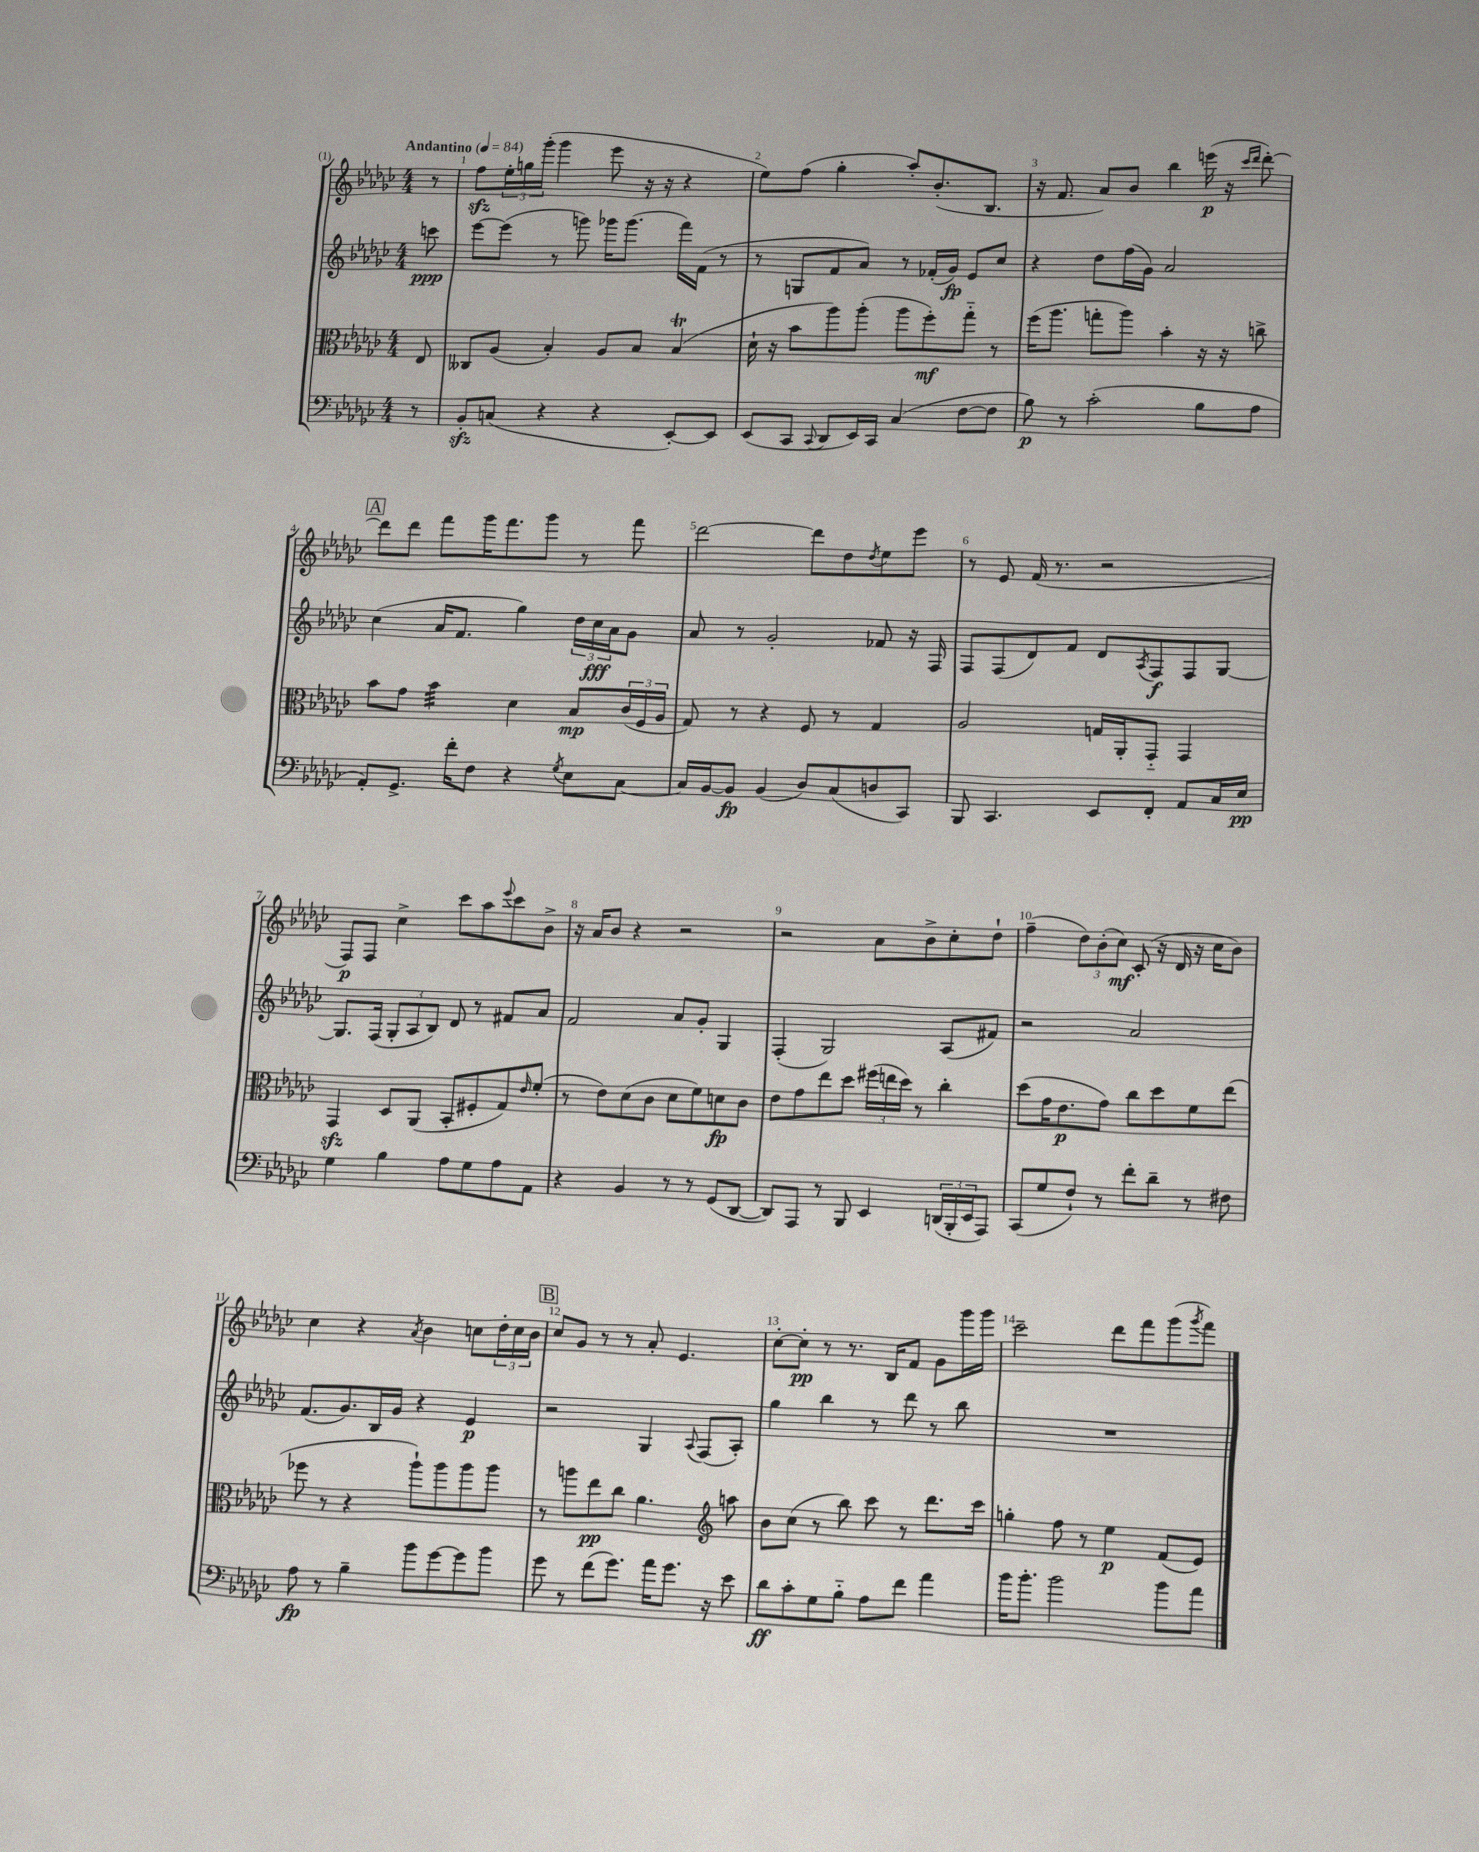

**kern	**kern	**kern	**kern
*staff4	*staff3	*staff2	*staff1
*clefF4	*clefC3	*clefG2	*clefG2
*k[b-e-a-d-g-c-]	*k[b-e-a-d-g-c-]	*k[b-e-a-d-g-c-]	*k[b-e-a-d-g-c-]
*M4/4	*M4/4	*M4/4	*M4/4
*MM84	*MM84	*MM84	*MM84
8r	8E-/	8ccc\	8r
=	=	=	=
8BB-'/L	8C--/L	[8eee-\L	8ff\L
(8C/J	(8A-/J	(8eee-\]J	24ee-'\L
.	.	.	24gg\
.	.	.	(24ggg-'\JJ
4r	4B-'/)	8r	4ggg-\
.	.	8ggg\)	.
4r	8A-/L	16ggg-\LK	8eee-\
.	.	(8.ggg-\J	.
.	8B-/J	.	16r
.	.	.	16r
[8EE-'/L)	(4B-/	16fff\LL)	4r
.	.	(16f\JJ	.
8EE-/]J	.	8r	.
=	=	=	=
(8EE-/L	16d-`\	8r	8ee-\L)
.	16r	.	.
8CC-/J	8b-\L	8G/L	(8ff\J
8qqCC-/	.	.	.
8DD-/L	8aa-\)	8f/	4gg-'\
16EE-/L)	(8aa-'\J	8a-/J)	.
16CC-/JJ	.	.	.
(4C-/	8aa-\L	8r	8aa-'/L)
.	8ff'\)	(16f-'/LL	(8.b-'/
.	.	16g-/JJ)	.
[8F\L	8gg-'~\J	8e-/L	.
.	.	.	8.B-/J
8F\]J	8r	8cc-/J	.
=	=	=	=
8B-\)	(16ff\LK	4r	16r
.	8.aa-\J	.	8.f/
8r	.	.	.
(2c-'\	8gg'\L	8dd-\L	8a-/L)
.	8aa-\J)	(16ff\L	8b-/J
.	.	16g-\JJ)	.
.	4b-'\	2a-/	4bb-\
8B-\L	16r	.	(16eee\
.	16r	.	16r
.	.	.	16qqccc-/LL
.	.	.	16qqddd-/JJ
8A-\J	8cc^\	.	[8ddd-'\)
=	=	=	=
8AA-'/L)	8b-\L	(4cc-\	8ddd-\]L
8.GG-^/J	8g-\J	.	8ddd-\J
.	4b-\	16a-/LK	8fff\L
16f'\LK	.	8.f/J	.
8F\J	.	.	16ggg-\K
.	.	.	8.fff\
4r	4d-\	4gg-\)	.
.	.	.	8ggg-\J
8qG-/	.	.	.
8E-\L	8B-/L	24dd-\LL	8r
.	.	24cc-\	.
.	.	24a-\J	.
[8C-\J	(24c-/L	8g-\J	8fff\
.	24F/	.	.
.	24A-/JJ	.	.
=	=	=	=
16C-/]LL	8G-/)	8a-/	[2ddd-\
[16BB-/J	.	.	.
8BB-/]J	8r	8r	.
(4BB-/	4r	2g-'/	.
8D-/L)	8F/	.	8ddd-\]L
(8C-/	8r	.	8dd-\
.	.	.	8qdd-/
8D/	4G-/	8f-/	8ee-\
8CC-/J)	.	16r	8eee-\J
.	.	16F/	.
=	=	=	=
8BBB-/	2A-/	8F/L	8r
4.CC-/	.	(8F/	8e-/
.	.	8d-/)	(16f/
.	.	.	8.r
.	.	8f/J	.
8EE-/L	16G/LL	8d-/L	2r
.	16AA-'/J	.	.
.	.	8qA-/	.
8FF'/J	8GG-'~/J	8F/	.
8AA-/L	4GG-/	8F/	.
16C-/L	.	[8G-/J	.
16E-/JJ	.	.	.
=	=	=	=
4G-\	4GG-/	8.G-/]L	8F/L)
.	.	.	8F/J
.	.	(16F/Jk	.
4B-\	8D-/L	12G-'/L	4cc-^\
.	.	12A-/	.
.	(8AA-/J	.	.
.	.	12B-/J)	.
8A-\L	8BB-'/L	8d-/	8ccc-\L
8G-\	8F#'/	8r	8aa-\
.	.	.	8qqeee-/
8A-\	8G-/)	8f#/L	8ccc-\
.	16qqe-/	.	.
8AA-\J	(8f'/J	8a-/J	8b-^\J
=	=	=	=
4r	8r	2f/	16r
.	.	.	16a-/LK
.	8e-\L)	.	8b-/J
4BB-/	(8d-\	.	4r
.	8c-\J	.	.
8r	8d-\L	8a-/L	2r
8r	8f\)	8g-'/J	.
(8GG-/L	8d\	4G-/	.
[8DD-/J	8c-\J	.	.
=	=	=	=
8DD-/]L)	8e-\L	(4F'/	2r
8AAA-/J	8g-\	.	.
8r	8ee-\	2G-/)	.
8BBB-/	8dd-\J	.	.
4EE-/	(24ff#\LL	.	8a-\L
.	24ee\	.	.
.	24dd-\JJ)	.	.
.	8r	.	8b-^\
(24DD/LL	4cc-'\	(8A-/L	8cc-'\
24BBB-'/	.	.	.
24EE-/J	.	.	.
8AAA-/J)	.	8f#/J)	8dd-`\J
=	=	=	=
(8CC-/L	(8dd-\L	2r	(4ff~\
8G-/	16g-\K	.	.
.	8.e-\	.	.
8F`/J)	.	.	12dd-\L)
.	.	.	(12b-'\
8r	8g-\J)	.	.
.	.	.	12cc-\J)
8f'\L	8cc-\L	2a-/	(8c-'/
8d-~\J	8dd-\	.	16r
.	.	.	16d-/
8r	8f\	.	16r
.	.	.	16cc-\LK
8F#\	(8ee-\J	.	8b-\J)
=	=	=	=
8A-\	8ff-\	(8.f/L	4cc-\
8r	8r	.	.
.	.	8.g-/)	.
4B-~\	4r	.	4r
.	.	16B-/L	.
.	.	16g-/JJ	.
.	.	.	8qa-/
8b-\L	8aa-`\L)	4r	4b-\
[8g-\	8aa-\	.	.
8g-\]	8aa-\	4e-/	8cc\L
8b-\J	8aa-\J	.	24dd-'\L
.	.	.	24cc\
.	.	.	24b-\JJ
=	=	=	=
8g-\	8r	2r	8cc-/L
8r	8aa\L	.	8g-/J
(8f\L	8ee-\	.	8r
8.g-\J)	8cc-\J	.	8r
.	4.a-\	4G-/	8a-'/
16a-\LK	.	.	.
8.g-\J	.	.	4.e-/
.	.	8qqA-/	.
.	.	(8F/L	.
16r	.	.	.
*	*clefG2	*	*
8e-\	8aa\	8A-'/J)	.
=	=	=	=
8d-\L	8b-\L	4gg-\	[8cc-'\L
8c-'\	(8cc-\J	.	8cc-'\]J
8G-\	8r	4bb-\	8r
8B-'~\J	8bb-\)	.	8.r
8A-\L	8ccc-\	8r	.
.	.	.	16B-/LK
8f\J	8r	8ddd-\	8f/J
4a-\	8.ddd-\L	8r	8g-\L
.	.	8bb-\	16ggg-\L
.	16ccc-\Jk	.	16ggg-\JJ
=	=	=	=
16b-\LK	4gg'\	1r	2ccc-~\
8.b-'\J	.	.	.
2b-\	8ff\	.	.
.	8r	.	.
.	4ee-\	.	8ddd-\L
.	.	.	8fff\
8b-\L	(8f/L	.	(8ggg-\
.	.	.	8qggg-/
8a-\J	8e-/J)	.	8fff\J)
==	==	==	==
*-	*-	*-	*-
